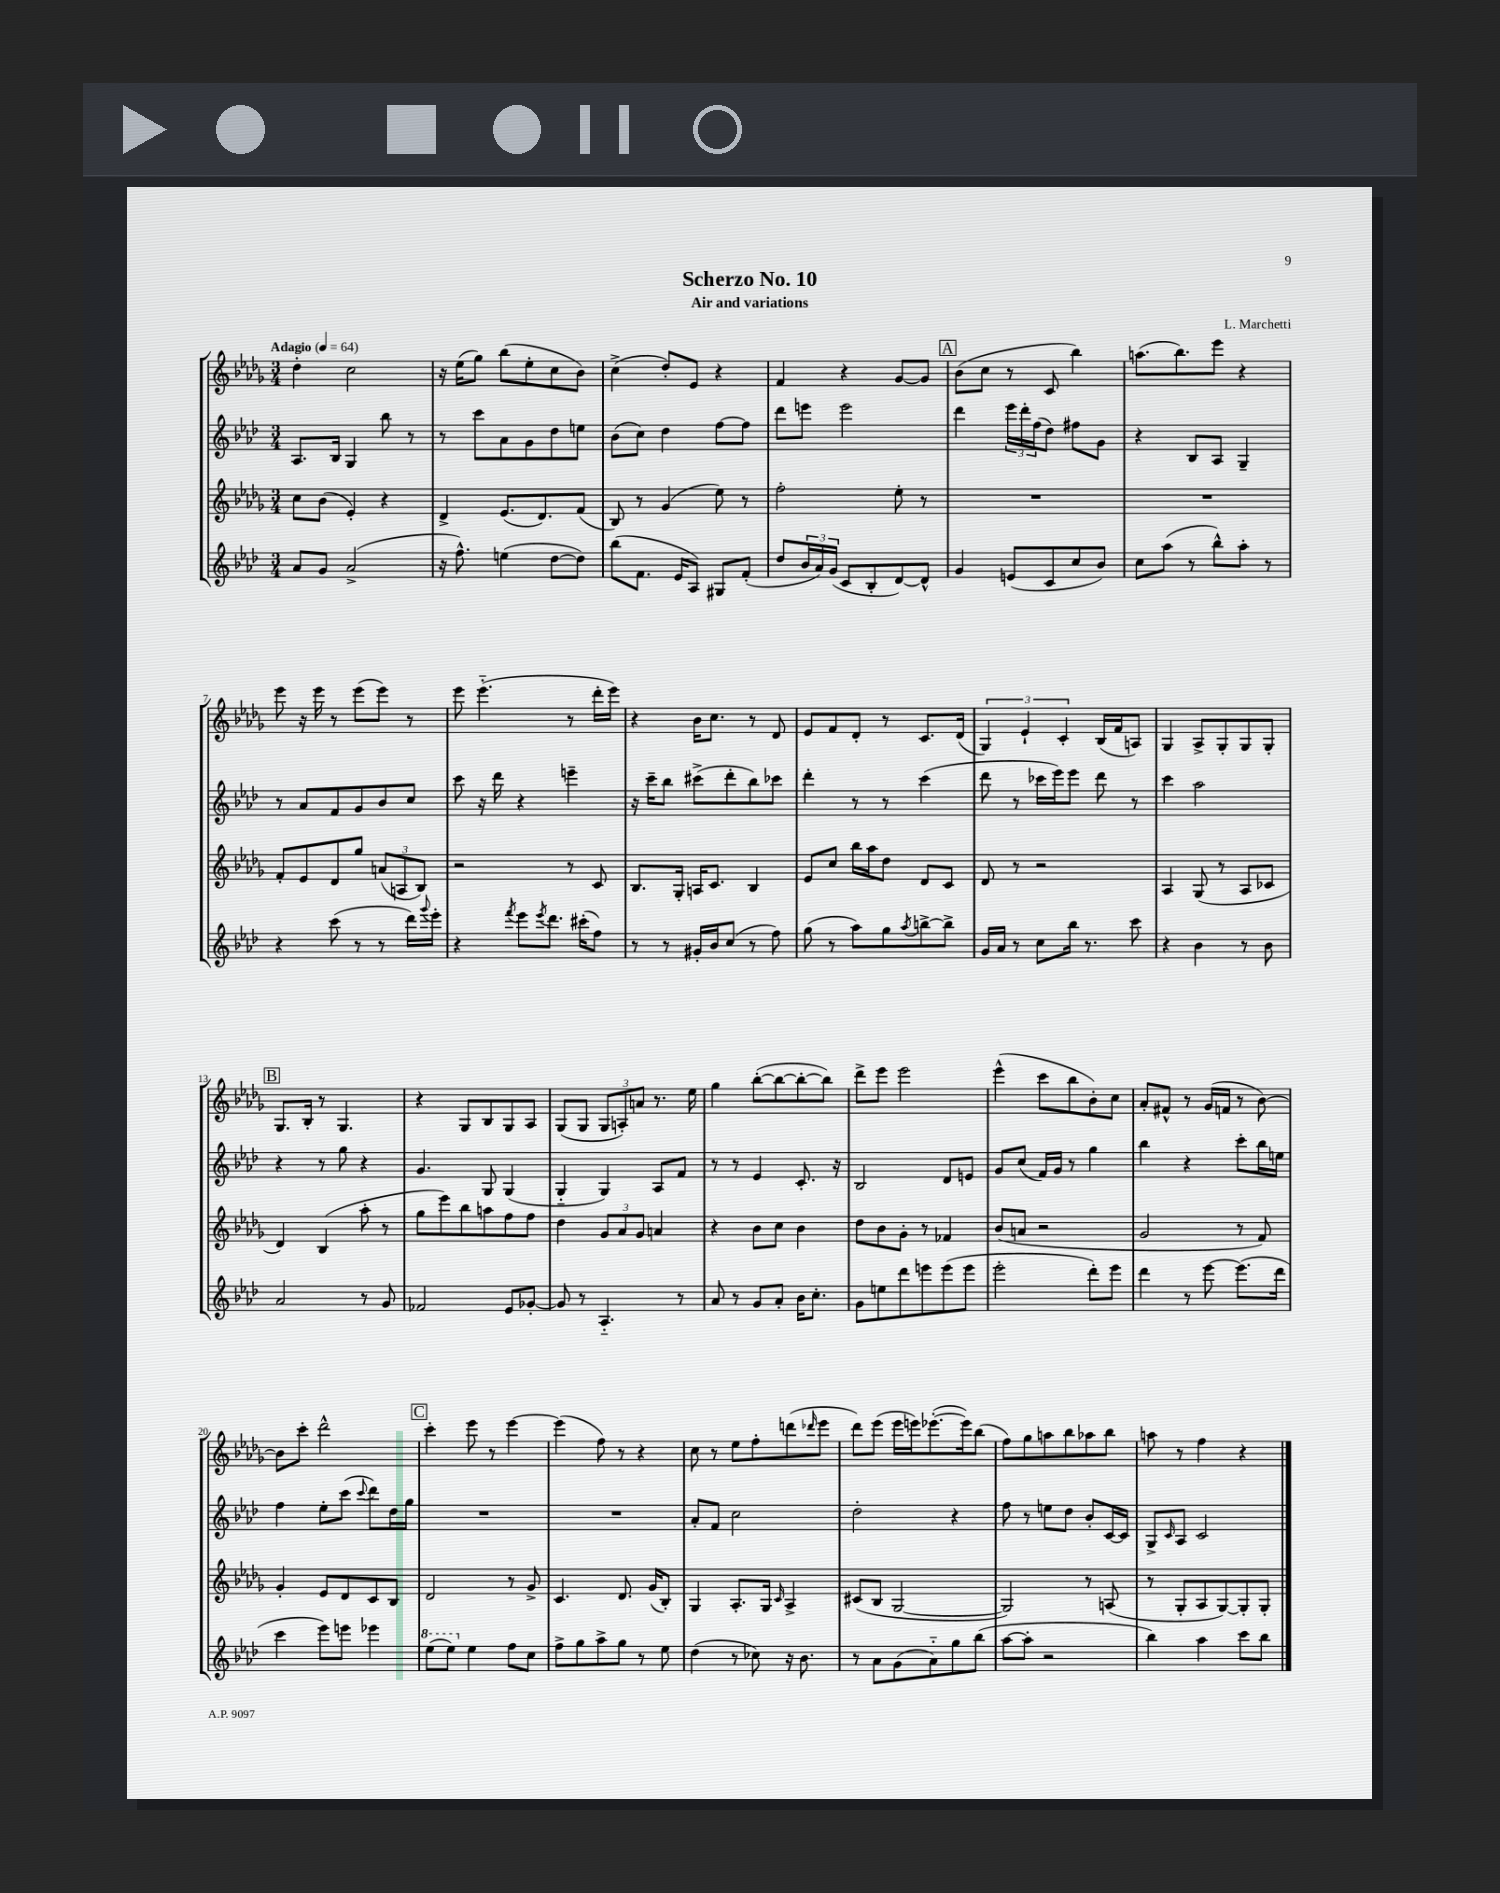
\header { title = "Scherzo No. 10" composer = "L. Marchetti" subtitle = "Air and variations" }
<<
\new StaffGroup <<
\new Staff = "s0" {
    \clef treble \key des \major \numericTimeSignature \time 3/4 \tempo "Adagio" 4 = 64
    des''4-. c''2 |
    r16 ees''16( ges''8) bes''8( ees''8-. c''8 bes'8) |
    c''4->( des''8-.) ees'8 r4 |
    f'4 r4 ges'8~ ges'8 |
    \mark \markup { \box "A" } bes'8( c''8 r8 c'8 bes''4) |
    a''8.( bes''8.) ees'''8 r4 |
    ees'''8 r16 ees'''16 r8 ees'''8( ees'''8) r8 |
    ees'''8 ees'''4.-_( r8 des'''16-. ees'''16) |
    r4 bes'16 c''8. r8 des'8 |
    ees'8 f'8 des'8-. r8 c'8. des'16( |
    \tuplet 3/2 { ges4) ees'4-! c'4-. } bes16( f'16 a8) |
    ges4 aes8-> ges8-. ges8 ges8-. |
    \mark \markup { \box "B" } ges8. bes16-. r8 ges4. |
    r4 ges8 bes8 ges8 aes8 |
    ges8( ges8 \tuplet 3/2 { ges8 a8-.) a'8 } r8. ees''16 |
    ges''4 bes''8~-.( bes''8~ bes''8~-. bes''8) |
    des'''8-> ees'''8 ees'''2 |
    ees'''4-^( c'''8 bes''8 bes'8-.) c''8 |
    aes'8-. fis'8-^ r8 ges'16( f'16 r8 bes'8~) |
    bes'8 c'''8-. des'''2-^ |
    \mark \markup { \box "C" } c'''4-. ees'''8 r8 ees'''4~ |
    ees'''4( f''8) r8 r4 |
    c''8 r8 ees''8 f''8-. d'''8( \grace { des'''16 } ees'''8 |
    des'''8) ees'''8( ees'''16 e'''16) ees'''8.~-.( ees'''16) bes''8( |
    f''8) ges''8 a''8 bes''8 aes''8 bes''8 |
    a''8 r8 f''4 r4 \bar "|." |
}
\new Staff = "s1" {
    \clef treble \key aes \major \numericTimeSignature \time 3/4
    aes8. bes16 g4 bes''8 r8 |
    r8 c'''8 aes'8 g'8 des''8 e''8 |
    bes'8( c''8) des''4 f''8~ f''8 |
    des'''8 e'''8 e'''2 |
    \mark \markup { \box "A" } des'''4 \tuplet 3/2 { ees'''16 des'''16-. f''16( } des''8) fis''8 g'8 |
    r4 bes8 aes8 g4-- |
    r8 aes'8 f'8 g'8 bes'8 c''8 |
    c'''8 r16 des'''16 r4 e'''4-- |
    r16 c'''16-- bes''8 cis'''8->( des'''8-. bes''8) ces'''8 |
    des'''4-. r8 r8 c'''4( |
    des'''8 r8 ces'''16 ees'''16) ees'''8 des'''8 r8 |
    c'''4 aes''2 |
    \mark \markup { \box "B" } r4 r8 g''8 r4 |
    g'4. g8 g4( |
    g4-_ g4) aes8 f'8 |
    r8 r8 ees'4 c'8.-. r16 |
    bes2 des'8 e'8 |
    g'8 c''8( f'16) g'16 r8 g''4 |
    bes''4 r4 c'''8-. bes''16 e''16 |
    f''4 ees''8-. c'''8( \appoggiatura { c'''8 } des'''8) des''16 g''16 |
    \mark \markup { \box "C" } R2. |
    R2. |
    aes'8-. f'8 c''2 |
    des''2-. r4 |
    f''8 r8 e''8 des''8 bes'8-. c'16~ c'16 |
    g8-> \grace { c'16 } aes8 c'2 \bar "|." |
}
\new Staff = "s2" {
    \clef treble \key des \major \numericTimeSignature \time 3/4
    c''8 bes'8( ees'4-.) r4 |
    des'4-> ees'8.( des'8.) f'8( |
    bes8) r8 ges'4( ees''8) r8 |
    f''2-. ees''8-. r8 |
    \mark \markup { \box "A" } R2. |
    R2. |
    f'8-. ees'8 des'8 ges''8 \tuplet 3/2 { a'8( a8 bes8) } |
    r2 r8 c'8 |
    bes8. ges16-. a16 c'8. bes4 |
    ees'8 c''8 bes''16 aes''16 des''8 des'8 c'8 |
    des'8 r8 r2 |
    aes4 ges8( r8 aes8 ces'8 |
    \mark \markup { \box "B" } des'4) bes4( aes''8-. r8 |
    ges''8 ees'''8) bes''8 a''8 f''8 f''8 |
    des''4 \tuplet 3/2 { ges'8 aes'8 ges'8 } a'4 |
    r4 bes'8 c''8 bes'4 |
    des''8 bes'8 ges'8-. r8 fes'4 |
    bes'8( a'8 r2 |
    ges'2 r8 f'8) |
    ges'4-. ees'8 des'8 c'8 bes8 |
    \mark \markup { \box "C" } des'2 r8 ges'8-> |
    c'4. des'8. ges'16( bes8-.) |
    ges4 aes8.-. ges16 \grace { c'16 } aes4-> |
    cis'8( bes8 ges2~ |
    ges2) r8 a8( |
    r8 ges8-. aes8 ges8~) ges8-. ges8-. \bar "|." |
}
\new Staff = "s3" {
    \clef treble \key aes \major \numericTimeSignature \time 3/4
    aes'8 g'8 aes'2->( |
    r16 f''8.-^) e''4( des''8~ des''8) |
    bes''8( f'8. ees'16 aes8) gis8 f'8-.( |
    des''8 \tuplet 3/2 { bes'16 aes'16) g'16( } c'8 bes8-. des'8~) des'8-^ |
    \mark \markup { \box "A" } g'4 e'8( c'8 c''8 bes'8) |
    c''8 aes''8( r8 bes''8-^) aes''8-. r8 |
    r4 c'''8( r8 r8 des'''16) \appoggiatura { g'''8 } ees'''16-. |
    r4 \acciaccatura { f'''8 } ees'''8 \acciaccatura { ees'''8 } des'''8. cis'''16-.( f''8) |
    r8 r8 gis'16-. bes'16 c''8( r8 f''8) |
    g''8( r8 aes''8) g''8 \acciaccatura { aes''8 } b''8~-> b''8-> |
    g'16 aes'16 r8 c''8 bes''16 r8. c'''8 |
    r4 bes'4 r8 bes'8 |
    \mark \markup { \box "B" } aes'2 r8 g'8 |
    fes'2 ees'8 ges'8~-. |
    ges'8 r8 aes4.-_ r8 |
    aes'8 r8 g'8 aes'8-. bes'16 c''8.-. |
    g'8 e''8 des'''8 e'''8 e'''8( e'''8 |
    ees'''2-. des'''8-.) ees'''8 |
    des'''4 r8 ees'''8~ ees'''8.( des'''16 |
    c'''4 ees'''8) e'''8 ees'''4 |
    \mark \markup { \box "C" } \ottava #1 ees'''8( ees'''8) \ottava #0 ees''4 f''8 c''8 |
    f''8-> g''8 aes''8-> g''8 r8 ees''8 |
    des''4( r8 ces''8) r16 bes'8. |
    r8 aes'8 g'8( aes'8-_) g''8 bes''8( |
    aes''8~ aes''8-. r2 |
    bes''4) aes''4 c'''8 bes''8 \bar "|." |
}
>>
>>
